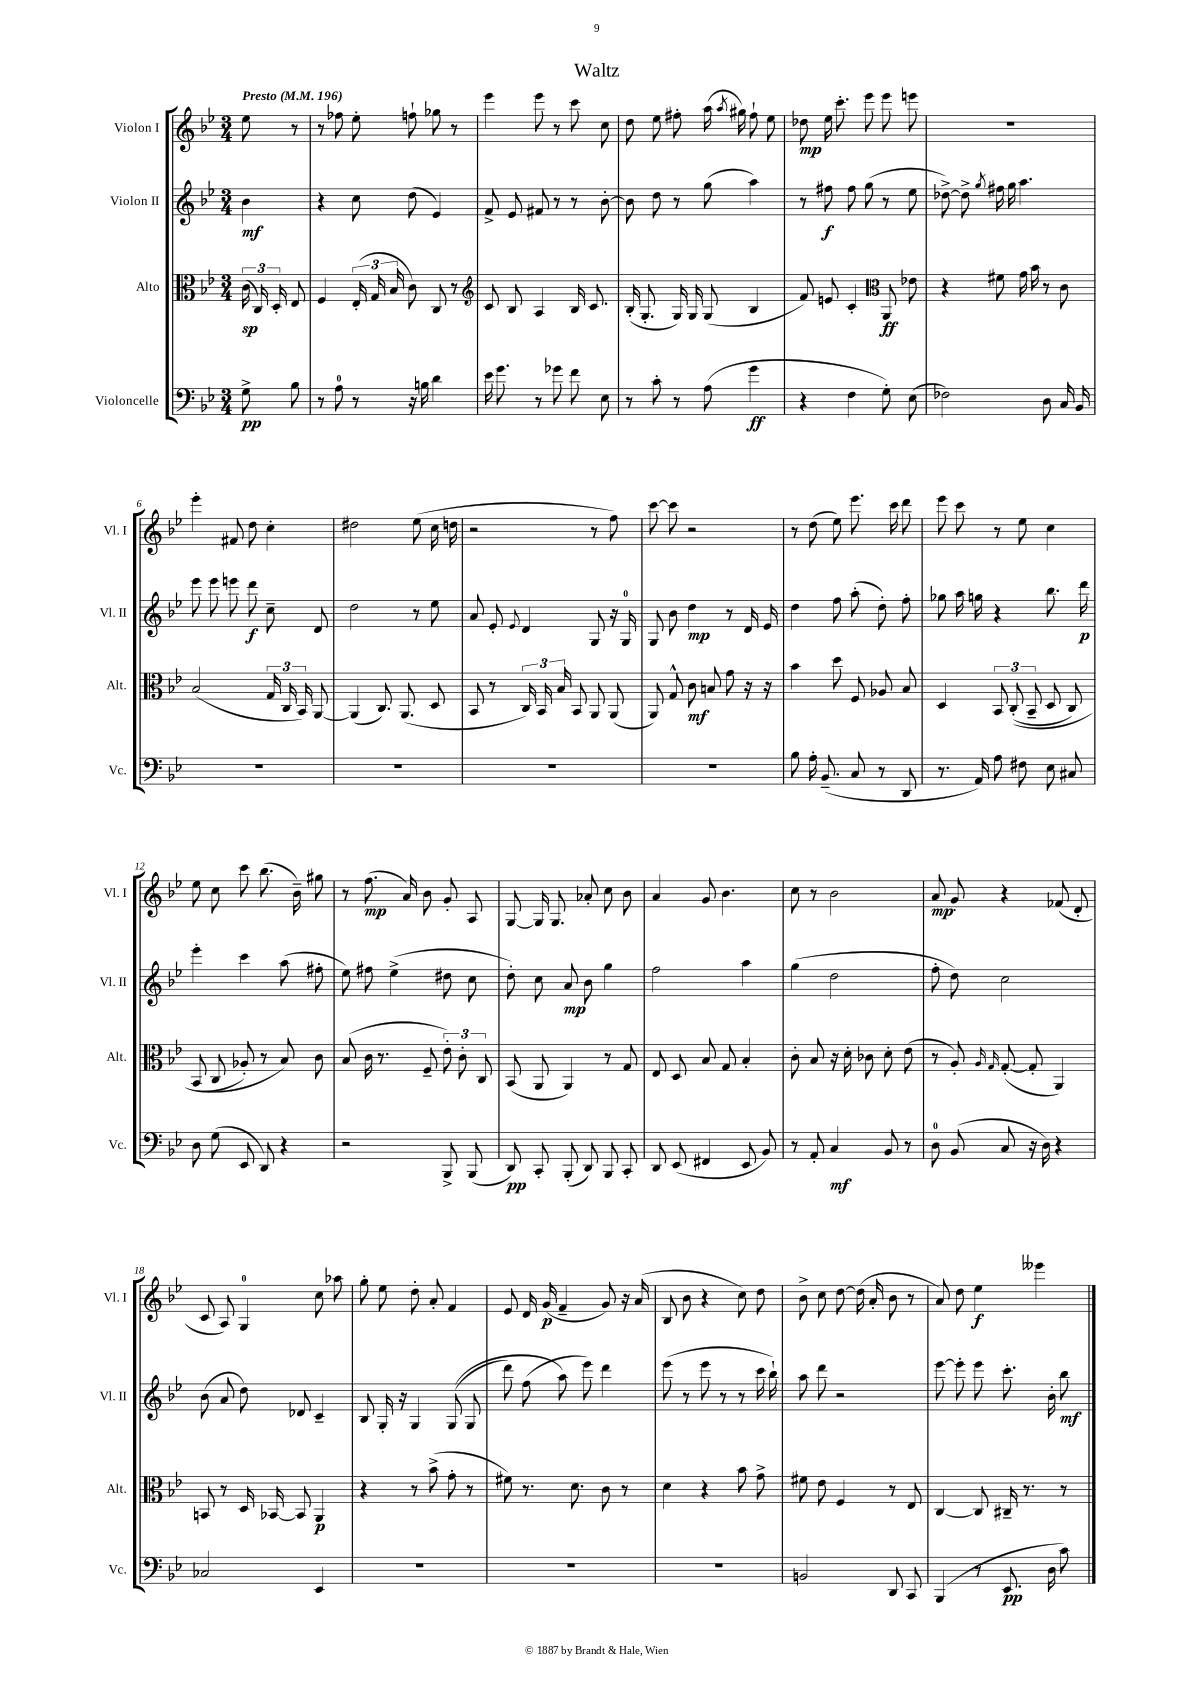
\header { title = "Waltz" }
<<
\new StaffGroup <<
\new Staff = "s0" \with { instrumentName = "Violon I" shortInstrumentName = "Vl. I" } {
    \clef treble \key bes \major \numericTimeSignature \time 3/4 \partial 4 \tempo "Presto" 4 = 196
    \autoBeamOff ees''8 r8 |
    r8 fes''8 ees''8-. f''8-! ges''8 r8 |
    ees'''4 ees'''8 r8 c'''8 c''8 |
    d''8 ees''8 fis''8-. a''16( \acciaccatura { a''8 } gis''16) fis''8-! ees''8 |
    des''8\mp ees''16 c'''8.-. ees'''8 ees'''8 e'''8 |
    R2. |
    ees'''4-. fis'8 d''8 c''4-. |
    dis''2 ees''8( c''16 d''16 |
    r2 r8 f''8) |
    c'''8~ c'''8 r2 |
    r8 d''8( ees''8) ees'''8. c'''16 d'''8 |
    ees'''8 c'''8 r8 ees''8 c''4 |
    ees''8 c''8 c'''8 bes''8.( bes'16--) gis''8 |
    r8 f''8.\mp( a'16) bes'8 g'8-. a8 |
    g8~ g16 g8. aes'8-. c''8 bes'8 |
    a'4 g'8 bes'4. |
    c''8 r8 bes'2 |
    a'8\mp g'8-. r4 fes'8( d'8-. |
    c'8 a8) g4-0 c''8 aes''8 |
    g''8-. ees''8 d''8-. a'8-. f'4 |
    ees'8 d'16 g'16\p( f'4-- g'8) r16 a'16( |
    bes8 bes'8 r4 c''8) d''8 |
    bes'8-> c''8 d''8~ d''16( a'16-. bes'8 r8 |
    a'8) d''8 ees''4\f eeses'''4 \bar "|." |
}
\new Staff = "s1" \with { instrumentName = "Violon II" shortInstrumentName = "Vl. II" } {
    \clef treble \key bes \major \numericTimeSignature \time 3/4 \partial 4
    \autoBeamOff bes'4\mf |
    r4 c''8 d''8( ees'4) |
    f'8-> ees'8 fis'8 r8 r8 bes'8~-. |
    bes'8 d''8 r8 g''8( a''4) |
    r8 fis''8\f fis''8 g''8( r8 ees''8 |
    des''8~->) des''8-> \acciaccatura { g''8 } fis''16 g''16 a''4. |
    ees'''8 ees'''8 e'''8 d'''8\f c''8-- d'8 |
    d''2 r8 ees''8 |
    a'8 ees'8-. \appoggiatura { ees'8 } d'4 g8 r16 g16-0 |
    g8 bes'8 d''4\mp r8 d'16 ees'16 |
    d''4 f''8 a''8-.( d''8-.) f''8-. |
    ges''8 a''16 g''16 r4 bes''8. d'''16\p |
    ees'''4-. c'''4 a''8( fis''8-. |
    ees''8) fis''8 ees''4->( dis''8 c''8 |
    d''8-.) c''8 a'8\mp bes'8 g''4 |
    f''2 a''4 |
    g''4( d''2 |
    f''8-. d''8) c''2 |
    bes'8( a'8 d''8) des'8 c'4-- |
    bes8 g16-. r16 g4 g8(\( g8 |
    d'''8) f''8( a''8\) ees'''8) d'''4 |
    ees'''8( r8 ees'''8 r8 r8 c'''16 bes''16-!) |
    a''8 d'''8 r2 |
    ees'''8~ ees'''8-. ees'''8 c'''8.-. bes'16-. bes''8\mf \bar "|." |
}
\new Staff = "s2" \with { instrumentName = "Alto" shortInstrumentName = "Alt." } {
    \clef alto \key bes \major \numericTimeSignature \time 3/4 \partial 4
    \autoBeamOff \tuplet 3/2 { c'16\sp( c16) d16-. } ees8 |
    f4 \tuplet 3/2 { ees16-.( g16 bes16 } c'8) c8 r8 |
    \clef treble c'8 bes8 a4 bes16 c'8. |
    bes16-.( g8.-. g16) g16 g8( bes4 |
    f'8) e'8 c'4-. \clef alto a,8\ff ees'8 |
    r4 fis'8 g'16 bes'16 r8 c'8 |
    bes2( \tuplet 3/2 { g16 c16 bes,16) } a,8~ |
    a,4( c8.) a,8.( d8 |
    bes,8 r8 \tuplet 3/2 { c16) bes,16 bes16 } bes,8 a,8 a,8( |
    a,8) g8-^ c'8\mf b8 g'8 r16 r16 |
    bes'4 d''8 f8 aes8 bes8 |
    d4 \tuplet 3/2 { bes,8 c8-.(\( bes,8-- } d8 c8) |
    bes,8( c8 aes8-.\) r8 bes8) c'8 |
    bes8( c'16 r8. f8-- \tuplet 3/2 { ees'8-.) c'8-. c8 } |
    bes,8( a,8 a,4) r8 g8 |
    ees8 d8 bes8 g8 bes4-. |
    c'8-. bes8 r16 d'16-. ces'8 d'8-. ees'8( |
    r8 a8-.) \grace { a16 g16 } g8~-.( g8-. a,4) |
    b,8 r8 d16 bes,16~ bes,8 a,4\p |
    r4 r8 bes'8->( g'8-. r8 |
    fis'8) r8. d'8. c'8 r8 |
    d'4 r4 bes'8 g'8-> |
    fis'8 ees'8 f4 r8 ees8 |
    c4~ c8 cis16-- r8. r8 \bar "|." |
}
\new Staff = "s3" \with { instrumentName = "Violoncelle" shortInstrumentName = "Vc." } {
    \clef bass \key bes \major \numericTimeSignature \time 3/4 \partial 4
    \autoBeamOff g8->\pp bes8 |
    r8 a8-0 r8 r16 b16 d'4 |
    ees'16 g'8. r8 ges'8 f'8 ees8 |
    r8 c'8-. r8 a8( g'4\ff |
    r4 f4 g8-.) ees8( |
    fes2) d8 c16 bes,16 |
    R2. |
    R2. |
    R2. |
    R2. |
    bes8 a16-. bes,8.--( c8 r8 d,8 |
    r8. a,16) a8 fis8 ees8 cis8 |
    d8 g8( ees,8 d,8) r4 |
    r2 bes,,8-> bes,,8( |
    d,8\pp) c,8-. bes,,8-.( d,8) bes,,8 c,8-. |
    d,8 ees,8( fis,4 ees,8 bes,8) |
    r8 a,8-. c4\mf bes,8 r8 |
    d8-0 bes,8( c8 r16 d16) r4 |
    ces2 ees,4 |
    R2. |
    R2. |
    R2. |
    b,2 d,8 c,8 |
    bes,,4( r8 ees,8.\pp d16 c'8) \bar "|." |
}
>>
>>
